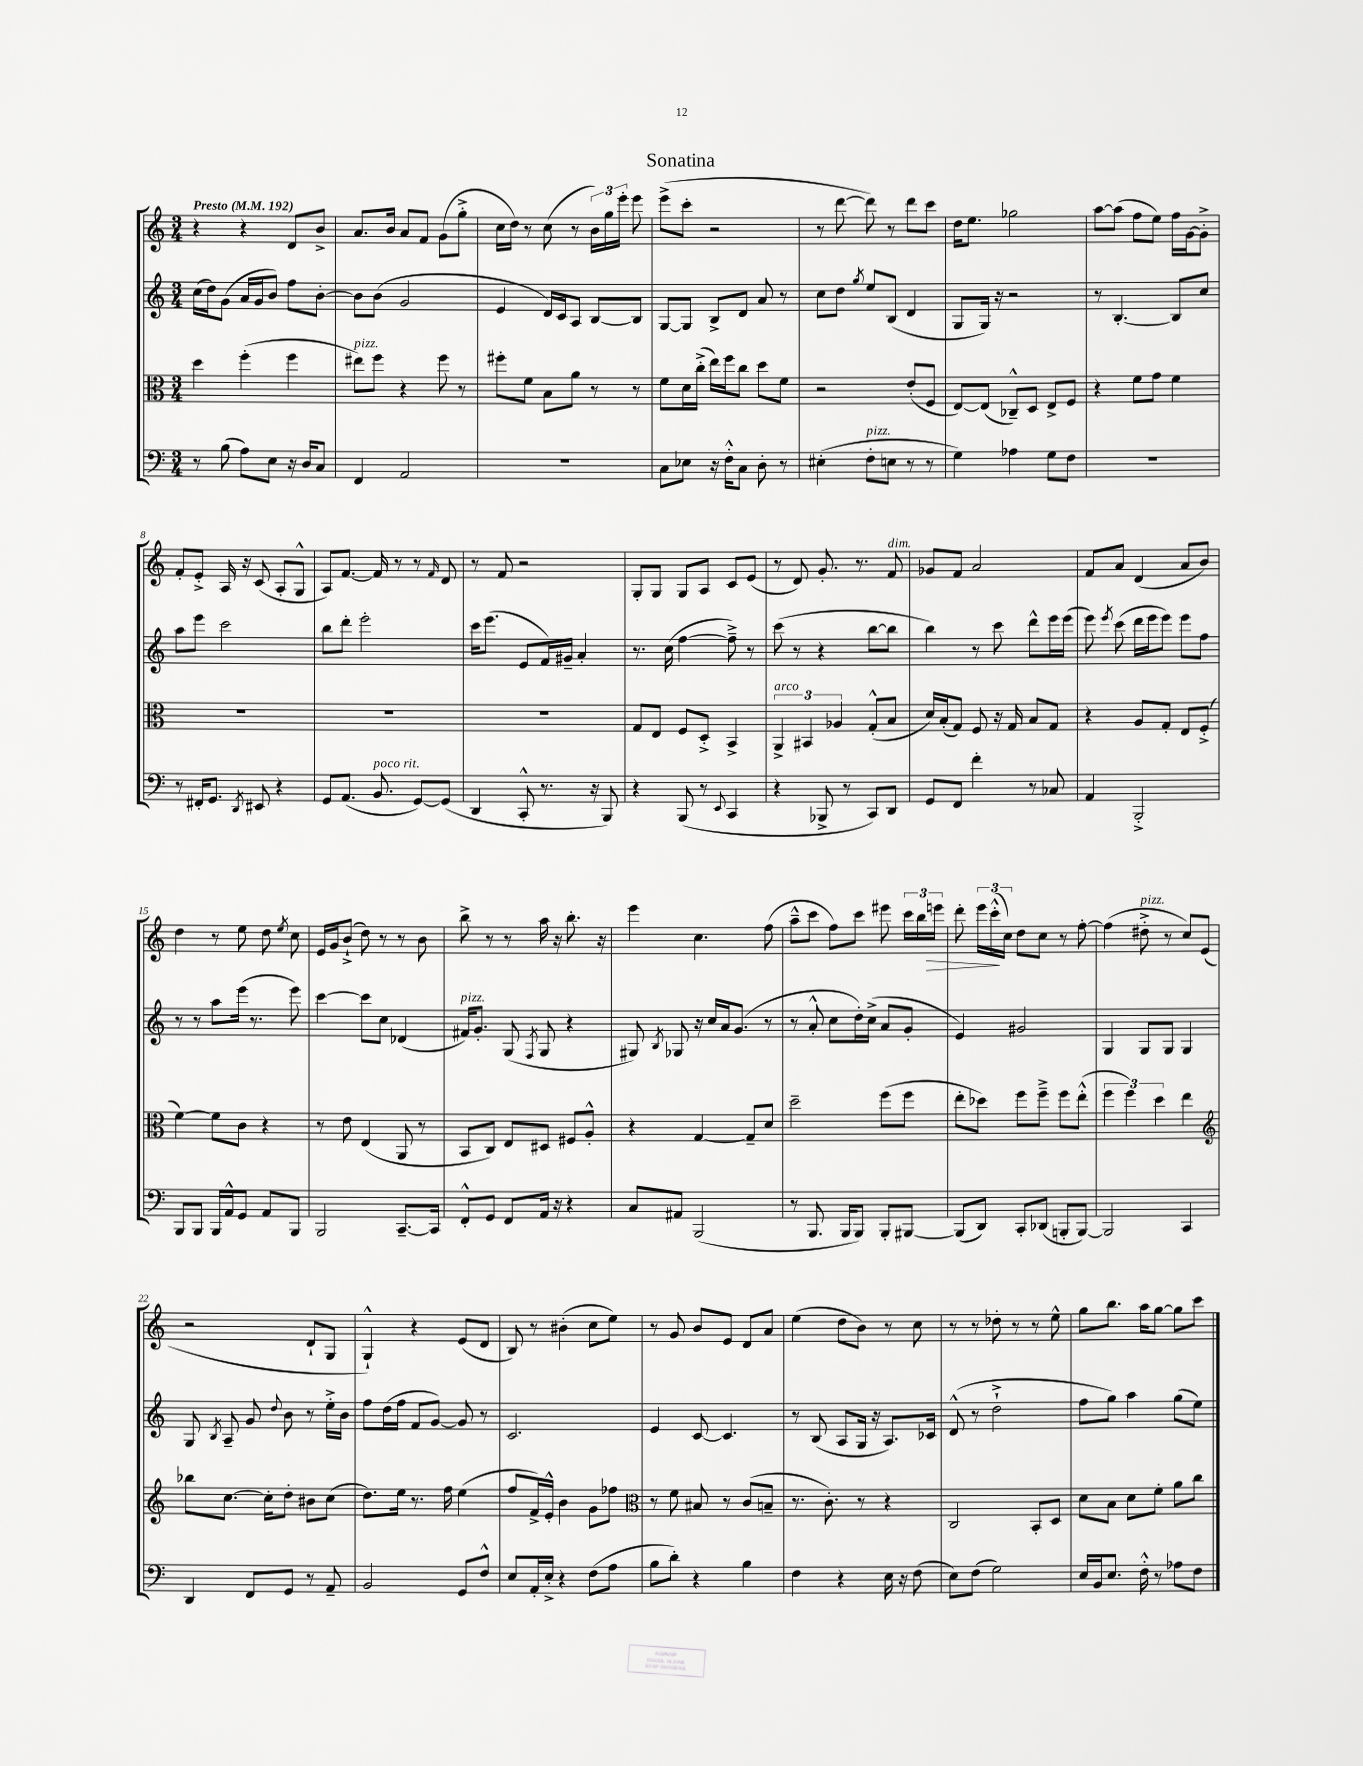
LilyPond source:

\header { title = "Sonatina" }
<<
\new StaffGroup <<
\new Staff = "s0" {
    \clef treble \key c \major \numericTimeSignature \time 3/4 \tempo "Presto" 4 = 192
    \autoBeamOff r4 r4 d'8[ b'8]-> |
    a'8.[ b'16] a'8[ f'8] g'8[( g''8]-.-> |
    c''16[ d''16]) r8 c''8( r8 \tuplet 3/2 { b'16[) g''16 e'''16]-. } e'''8 |
    e'''8[->( c'''8]-. r2 |
    r8 d'''8~ d'''8) r8 d'''8[ c'''8] |
    d''16[ e''8.] ges''2 |
    a''8[~ a''8]( f''8[ e''8]) f''16[ g'16~ g'8]-.-> |
    f'8[-. e'8]-.-> a16 r16 c'8( a8[-. g8]-^ |
    a8[) f'8.]~ f'16 r8 r8 \grace { f'16 } d'8 |
    r8 f'8 r2 |
    g8[-. g8] g8[ a8] c'8[ e'8]( |
    r8 d'8) g'8.-. r8. f'8^\markup { \italic "dim." } |
    ges'8[ f'8] a'2 |
    f'8[ a'8] d'4( a'8[ b'8]) |
    d''4 r8 e''8 d''8 \acciaccatura { e''8 } c''8 |
    e'16[ g'16 b'8]-!->( d''8) r8 r8 b'8 |
    b''8-> r8 r8 a''16 r16 b''8.-. r16 |
    e'''4 c''4. f''8( |
    a''8[---^ c'''8] f''8[) c'''8] eis'''8 \tuplet 3/2 { c'''16[ b''16 e'''16]\> } |
    d'''8-. \tuplet 3/2 { e'''16[ c'''16-.-^\!( c''16]) } d''8[ c''8] r8 f''8~-. |
    f''4( dis''8-.->^\markup { \italic "pizz." } r8 c''8[) e'8]( |
    r2 d'8[-! g8] |
    g4-!-^) r4 e'8[( d'8] |
    b8) r8 bis'4-.( c''8[ e''8]) |
    r8 g'8 b'8[ e'8] d'8[ a'8] |
    e''4( d''8[ b'8]) r8 c''8 |
    r8 r8 des''8-. r8 r8 e''8-^ |
    g''8[ b''8.] a''16[ g''8]~ g''8[ c'''8] \bar "|." |
}
\new Staff = "s1" {
    \clef treble \key c \major \numericTimeSignature \time 3/4
    \autoBeamOff c''16[( d''16) g'8]( a'16[ g'16 b'8]) f''8[ b'8]~-. |
    b'8[ b'8]( g'2 |
    e'4 d'16[) c'16 a8] b8[~ b8] |
    g8[~ g8] b8[-> d'8] a'8 r8 |
    c''8[ d''8] \acciaccatura { g''8 } e''8[ b8]( d'4 |
    g8[ g16]) r16 r2 |
    r8 b4.~-. b8[ c''8] |
    a''8[ e'''8] c'''2 |
    b''8[ d'''8]-. e'''2-. |
    c'''16[ e'''8.]( e'8[ f'16) gis'16]-- a'4-. |
    r8. c''16( f''4~ f''8--->) r8 |
    c'''8( r8 r4 b''8[~ b''8] |
    b''4) r8 c'''8 d'''8[-^ e'''16 e'''16]( |
    e'''8) \acciaccatura { e'''8 } c'''8( d'''16[ e'''16 e'''8]) e'''8[ f''8] |
    r8 r8 a''8[ e'''16]( r8. e'''8) |
    c'''4~ c'''8[ c''8] des'4( |
    fis'16[^\markup { \italic "pizz." }) g'8.]-. g8( \acciaccatura { f8 } g8 r4 |
    gis8) \acciaccatura { b8 } ges8 r16 c''16[ a'16 g'8.]( r8 |
    r8 a'8-.-^ c''8[ d''16-.) c''16]->( a'8[ g'8]-. |
    e'4) gis'2 |
    g4 g8[ g8] g4 |
    g8 \acciaccatura { b8 } a8-- g'8 \appoggiatura { d''8 } b'8 r8 e''16[-.-> b'16] |
    f''8[ d''16( f''16] f'8[ g'8]~) g'8 r8 |
    c'2. |
    e'4 c'8~ c'4. |
    r8 b8( a8[ g16] r16 a8.[) ces'16] |
    d'8-^( r8 d''2-!-> |
    f''8[ g''8]) a''4 g''8[( e''8]) \bar "|." |
}
\new Staff = "s2" {
    \clef alto \key c \major \numericTimeSignature \time 3/4
    \autoBeamOff d''4 f''4-.( f''4 |
    eis''8[^\markup { \italic "pizz." }) f''8] r4 f''8 r8 |
    fis''8[-. f'8] b8[ a'8] r8 r8 |
    f'8[ d'16 c''16]-.->( e''16[) f''16 c''8] d''8[ f'8] |
    r2 e'8[-.( f8] |
    e8[~) e8]( ces8[---^) d8] e8[-> f8] |
    r4 f'8[ g'8] f'4 |
    R2. |
    R2. |
    R2. |
    g8[ e8] f8[ d8]-.-> b,4-> |
    \tuplet 3/2 { a,4->^\markup { \italic "arco" } bis,4 aes4 } g8[-.-^( b8] |
    d'16[) b16-.( g8]) f8 r16 g16 b8[ g8] |
    r4 a8[ g8]-. e8[ f8]-.->( |
    f'4~) f'8[ c'8] r4 |
    r8 e'8 e4( a,8 r8 |
    b,8[ c8]) e8[ dis8] fis8[ a8]-.-^ |
    r4 g4~ g8[-- d'8] |
    d''2-- f''8[( f''8] |
    e''8[-. des''8]) f''8[ f''8]---> f''8[ e''8]-.-^( |
    \tuplet 3/2 { f''4 f''4) d''4 } e''4 |
    \clef treble bes''8[ c''8.]~ c''16[-. d''8]-. bis'8[ c''8]( |
    d''8.[) e''16] r8. f''16 e''4( |
    f''8[ f'16->) e'16]-.-^ b'4 g'8[ fes''8] |
    \clef alto r8 f'8 bis8 r8 c'8[( b8]-- |
    r8. c'8.-.) r8 r4 |
    c2 b,8[-. d8] |
    d'8[ b8] d'8[ f'8]-. a'8[ c''8] \bar "|." |
}
\new Staff = "s3" {
    \clef bass \key c \major \numericTimeSignature \time 3/4
    \autoBeamOff r8 b8( a8[) e8] r16 d16[ c8] |
    f,4 a,2 |
    R2. |
    c8[ ees8] r16 f16[-.-^ c8] d8-. r8 |
    eis4-.( f8[-.^\markup { \italic "pizz." } e8] r8 r8 |
    g4) aes4 g8[ f8] |
    R2. |
    r8 fis,16[-. g,8.] \acciaccatura { d,8 } eis,8 r4 |
    g,8[ a,8.]( b,8.^\markup { \italic "poco rit." } g,8[~) g,8]( |
    d,4 c,8-.-^ r8. r16 b,,8) |
    r4 b,,8( r8 \appoggiatura { e,8 } c,4 |
    r4 bes,,8-> r8 c,8[) d,8] |
    g,8[ f,8] f'4-. r8 ces8 |
    a,4 b,,2-.-> |
    b,,8[ b,,8] b,,16[ a,16-^ g,8] a,8[ b,,8] |
    b,,2 c,8.[~-- c,16] |
    f,8[-.-^ g,8] f,8[ a,16] r16 r4 |
    c8[ ais,8] b,,2( |
    r8 b,,8. b,,16[ b,,8]) b,,8[-. bis,,8]~ |
    bis,,8[( d,8]) c,8[-. des,8]( b,,8[-. b,,8]~) |
    b,,2 c,4 |
    d,4 f,8[ g,8] r8 a,8-- |
    b,2 g,8[ f8]-^ |
    e8[ a,16-. e16]-.-> r4 f8[( a8] |
    b8[ d'8]-.) r4 b4 |
    f4 r4 e16 r16 f8( |
    e8[) f8]( g2) |
    e16[ b,16 e8.] f16-.-^ r8 aes8[ f8] \bar "|." |
}
>>
>>
